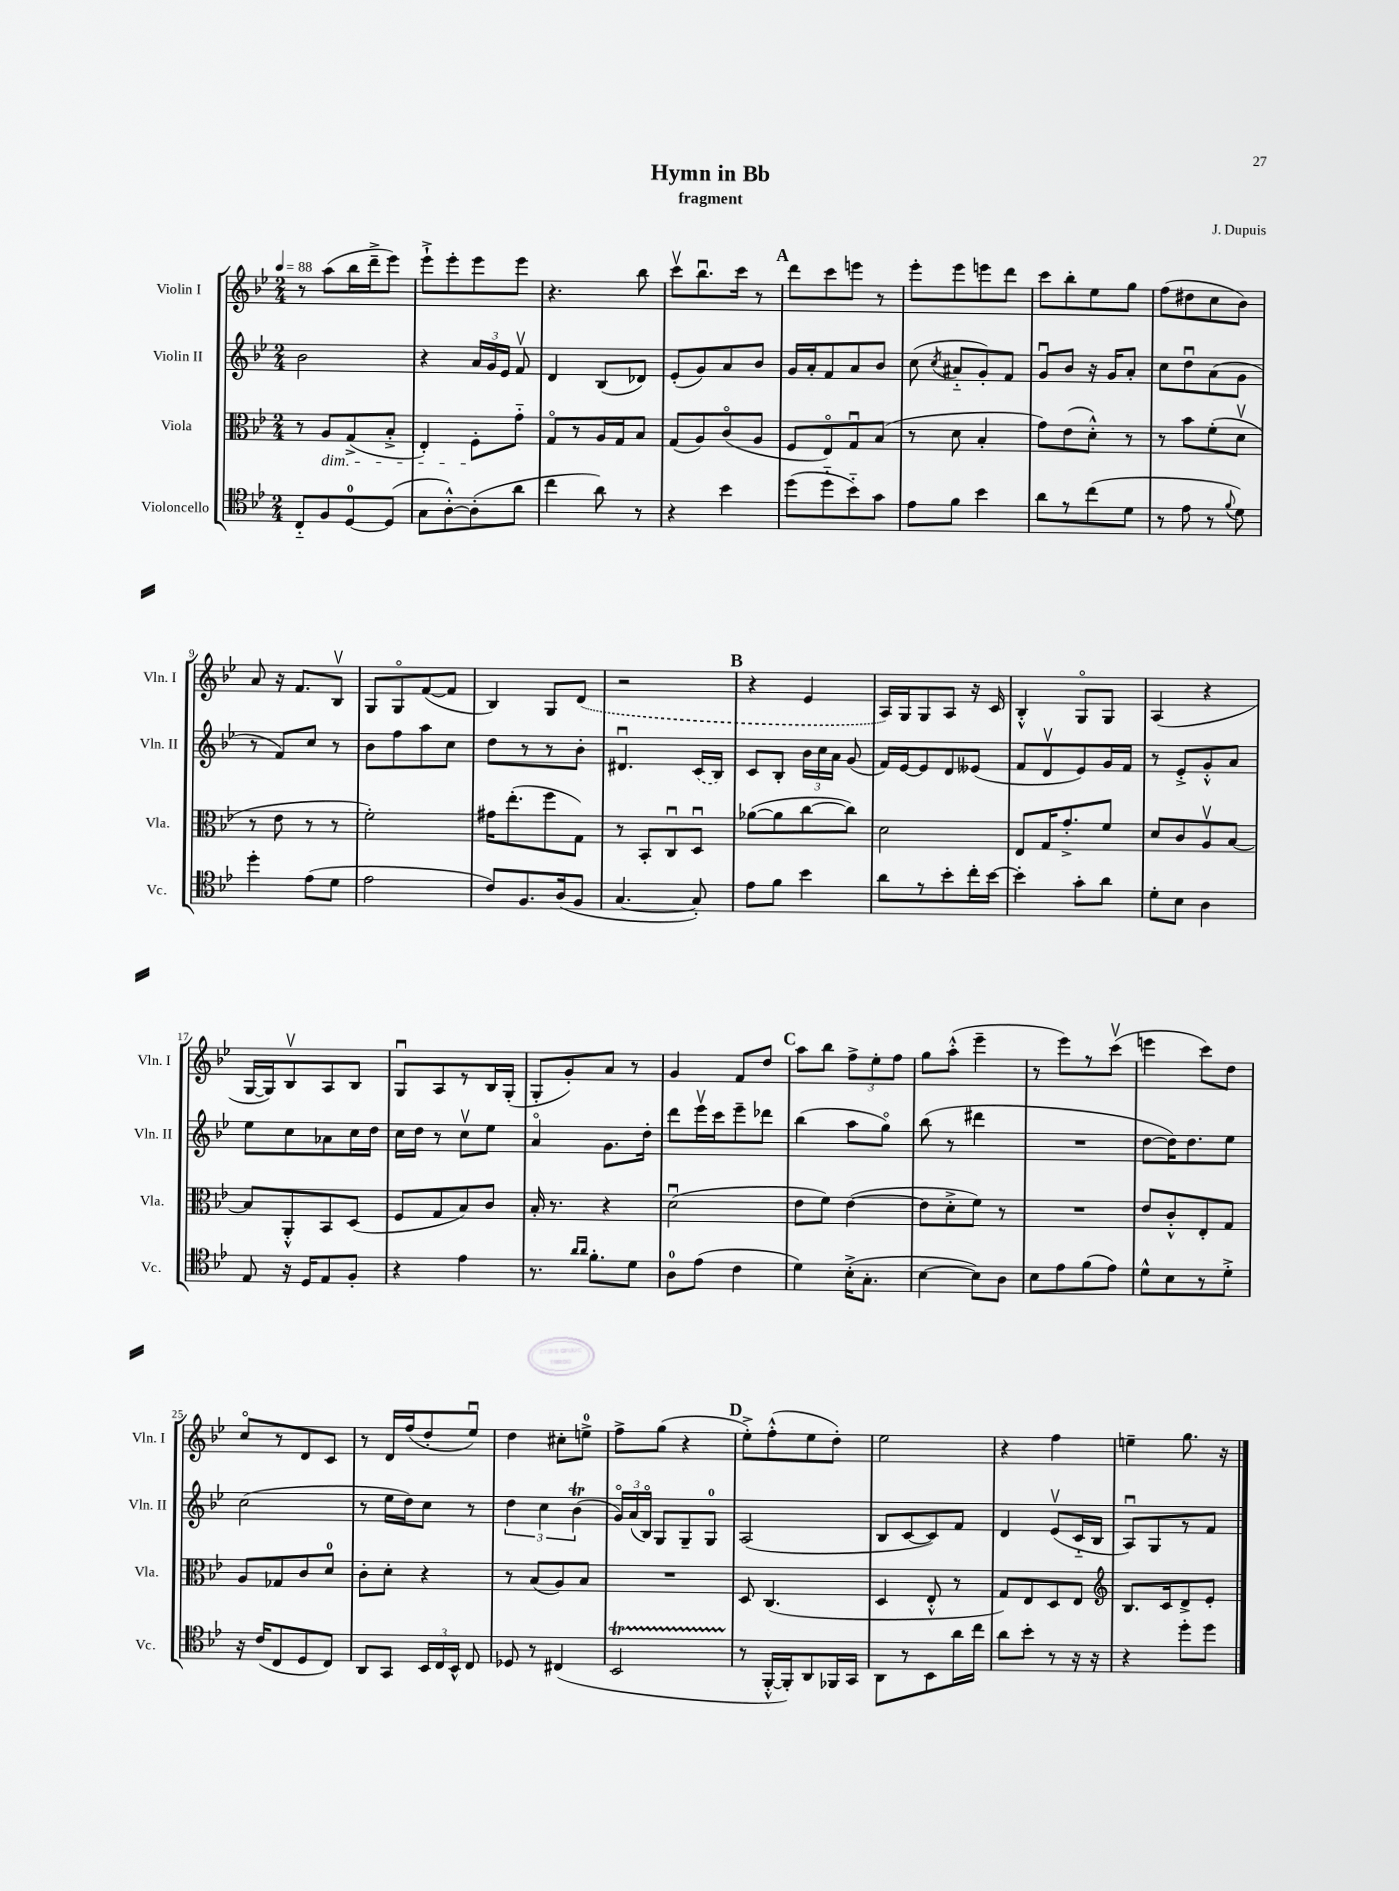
\header { title = "Hymn in Bb" composer = "J. Dupuis" subtitle = "fragment" }
<<
\new StaffGroup <<
\new Staff = "s0" \with { instrumentName = "Violin I" shortInstrumentName = "Vln. I" } {
    \clef treble \key bes \major \numericTimeSignature \time 2/4 \tempo 4 = 88
    \autoBeamOff r8 a''8[( bes''16 d'''16---> ees'''8]) |
    ees'''8[-!-> ees'''8-. ees'''8 ees'''8] |
    r4. bes''8 |
    c'''8[\upbow bes''8.\downbow c'''16] r8 |
    \mark \markup { \bold "A" } d'''8[ c'''8 e'''8] r8 |
    ees'''8[-. ees'''8 e'''8 d'''8] |
    c'''8[ bes''8-. ees''8 g''8] |
    f''8[( dis''8 c''8 bes'8]) |
    a'8 r16 f'8.[ bes8]\upbow |
    g8[ g8\flageolet f'8~( f'8] |
    bes4) g8[ \once \slurDashed d'8]( |
    r2 |
    \mark \markup { \bold "B" } r4 ees'4 |
    a16[) g16 g8 a8] r16 c'16 |
    bes4-.-^ g8[\flageolet g8] |
    a4( r4 |
    g16[~ g16) bes8\upbow a8 bes8] |
    g8[\downbow a8 r8 bes16 g16]-.( |
    g8[-. g'8-.) a'8] r8 |
    g'4 f'8[ d''8] |
    \mark \markup { \bold "C" } a''8[ bes''8] \tuplet 3/2 { f''8[-> ees''8-. f''8] } |
    g''8[ a''8]-.-^( ees'''4-- |
    r8 ees'''8[) r8 c'''8]\upbow( |
    e'''4 c'''8[) d''8] |
    c''8[\flageolet r8 d'8 c'8] |
    r8 d'16[ f''16( d''8-. ees''8]\downbow) |
    d''4 cis''8[-. e''8]-0-> |
    f''8[-> g''8]( r4 |
    \mark \markup { \bold "D" } ees''8[-.->) f''8-.-^( ees''8 d''8]-.) |
    ees''2 |
    r4 f''4 |
    e''4-- g''8. r16 \bar "|." |
}
\new Staff = "s1" \with { instrumentName = "Violin II" shortInstrumentName = "Vln. II" } {
    \clef treble \key bes \major \numericTimeSignature \time 2/4
    \autoBeamOff bes'2 |
    r4 \tuplet 3/2 { a'16[ g'16 ees'16] } f'8\upbow |
    d'4 bes8[( des'8]) |
    ees'8[-.( g'8) a'8 bes'8] |
    \mark \markup { \bold "A" } g'16[ a'16-. f'8 a'8 bes'8] |
    c''8( \acciaccatura { c''8 } ais'8[-_ g'8-.) f'8] |
    g'8[\downbow bes'8] r16 g'16[ a'8]-. |
    c''8[ d''8\downbow a'8( g'8] |
    r8 f'8[) c''8] r8 |
    bes'8[ f''8 a''8 c''8] |
    d''8[ r8 r8 bes'8]-. |
    dis'4.\downbow \once \slurDashed c'16[( bes16]) |
    \mark \markup { \bold "B" } c'8[ bes8]-. \tuplet 3/2 { bes'16[ c''16 a'16] } g'8( |
    f'16[) ees'16~ ees'8 d'8 eeses'8]( |
    f'8[ d'8\upbow ees'8) g'16 f'16] |
    r8 ees'8[-.-> g'8-.-^ a'8] |
    ees''8[ c''8 aes'8 c''16 d''16] |
    c''16[ d''16] r8 c''8[\upbow ees''8] |
    a'4\flageolet g'8.[ d''16]-. |
    d'''8[ ees'''16\upbow c'''16 ees'''8-- des'''8] |
    \mark \markup { \bold "C" } bes''4( a''8[ g''8]\flageolet) |
    bes''8( r8 dis'''4 |
    R2 |
    d''8[~ d''16) d''8. ees''8] |
    c''2( |
    r8 ees''16[ d''16) c''8] r8 |
    \tuplet 3/2 { d''4 c''4 bes'4\trill( } |
    \tuplet 3/2 { g'16[\flageolet) a'16( bes16]\flageolet) } g8[ g8-- g8]-0 |
    \mark \markup { \bold "D" } a2( |
    bes8[ c'8~ c'8) f'8] |
    d'4 ees'8[\upbow( c'16-_ bes16] |
    a8[\downbow) g8 r8 f'8] \bar "|." |
}
\new Staff = "s2" \with { instrumentName = "Viola" shortInstrumentName = "Vla." } {
    \clef alto \key bes \major \numericTimeSignature \time 2/4
    \autoBeamOff r8 a8[\dim g8->( bes8]-.-> |
    ees4-.) f8[-.\! g'8]-_ |
    g8[\flageolet r8 a16 g16 bes8] |
    g8[( a8) c'8\flageolet( a8] |
    \mark \markup { \bold "A" } f8[ ees8\flageolet) g8\downbow bes8]( |
    r8 d'8 bes4-. |
    g'8[) ees'8( d'8]-.-^) r8 |
    r8 bes'8[ f'8-.( d'8]\upbow |
    r8 ees'8 r8 r8 |
    f'2-.) |
    gis'16[ ees''8.-.( f''8 g8]) |
    r8 bes,8[-. c8\downbow d8]\downbow |
    \mark \markup { \bold "B" } aes'8[~( aes'8 c''8~ c''8]) |
    d'2 |
    ees8[ g16 g'8.-.-> f'8] |
    d'8[ c'8 a8\upbow bes8]~ |
    bes8[ a,8-.-^ bes,8 d8]( |
    f8[ g8 bes8) c'8] |
    bes16-. r8. r4 |
    d'2\downbow( |
    \mark \markup { \bold "C" } ees'8[ f'8]) ees'4~( |
    ees'8[ d'8-.-> f'8]) r8 |
    R2 |
    ees'8[ c'8-.-^ ees8-. g8] |
    a8[ ges8 c'8 d'8]-0 |
    c'8[-. d'8]-. r4 |
    r8 bes8[( a8) bes8] |
    R2 |
    \mark \markup { \bold "D" } d8 c4.( |
    d4 ees8-.-^ r8 |
    g8[) ees8 d8 ees8] |
    \clef treble bes8.[ c'16 d'8-> ees'8]-. \bar "|." |
}
\new Staff = "s3" \with { instrumentName = "Violoncello" shortInstrumentName = "Vc." } {
    \clef tenor \key bes \major \numericTimeSignature \time 2/4
    \autoBeamOff c8[-_ f8 d8-0~ d8]( |
    g8[ a8~-.-^) a8-.( a'8] |
    c''4 a'8) r8 |
    r4 bes'4 |
    \mark \markup { \bold "A" } d''8[( d''8-_ bes'8-_) g'8] |
    ees'8[ f'8] bes'4 |
    a'8[ r8 c''8( d'8] |
    r8 ees'8 r8 \appoggiatura { f'8 } d'8) |
    d''4-. ees'8[( d'8] |
    ees'2 |
    c'8[) f8. a16( f8] |
    g4.~ g8-.) |
    \mark \markup { \bold "B" } ees'8[ f'8] bes'4 |
    a'8[ r8 bes'8-. c''16-. bes'16]~ |
    bes'4-. g'8[-. a'8] |
    d'8[-. bes8] a4 |
    ees8 r16 d16[ ees8 f8]-. |
    r4 ees'4 |
    r8. \grace { a'16[ a'16] } f'8.[-. d'8] |
    a8[-0 ees'8]( c'4 |
    \mark \markup { \bold "C" } d'4) bes16[-.->( g8.]-. |
    bes4~ bes8[) a8] |
    bes8[ ees'8 f'8( ees'8]) |
    d'8[-^ bes8 r8 d'8]-.-> |
    r16 c'16[( c8 d8 c8]) |
    a,8[ g,8] \tuplet 3/2 { bes,16[ c16 bes,16]-^ } c8 |
    des8 r8 cis4( |
    bes,2\startTrillSpan |
    \mark \markup { \bold "D" } r8\stopTrillSpan f,16[~-.-^ f,16-.) a,8 fes,16 g,16] |
    a,8[ r8 bes,8 a'16 c''16] |
    a'8[ bes'8]-. r8 r16 r16 |
    r4 d''8[-. d''8] \bar "|." |
}
>>
>>
